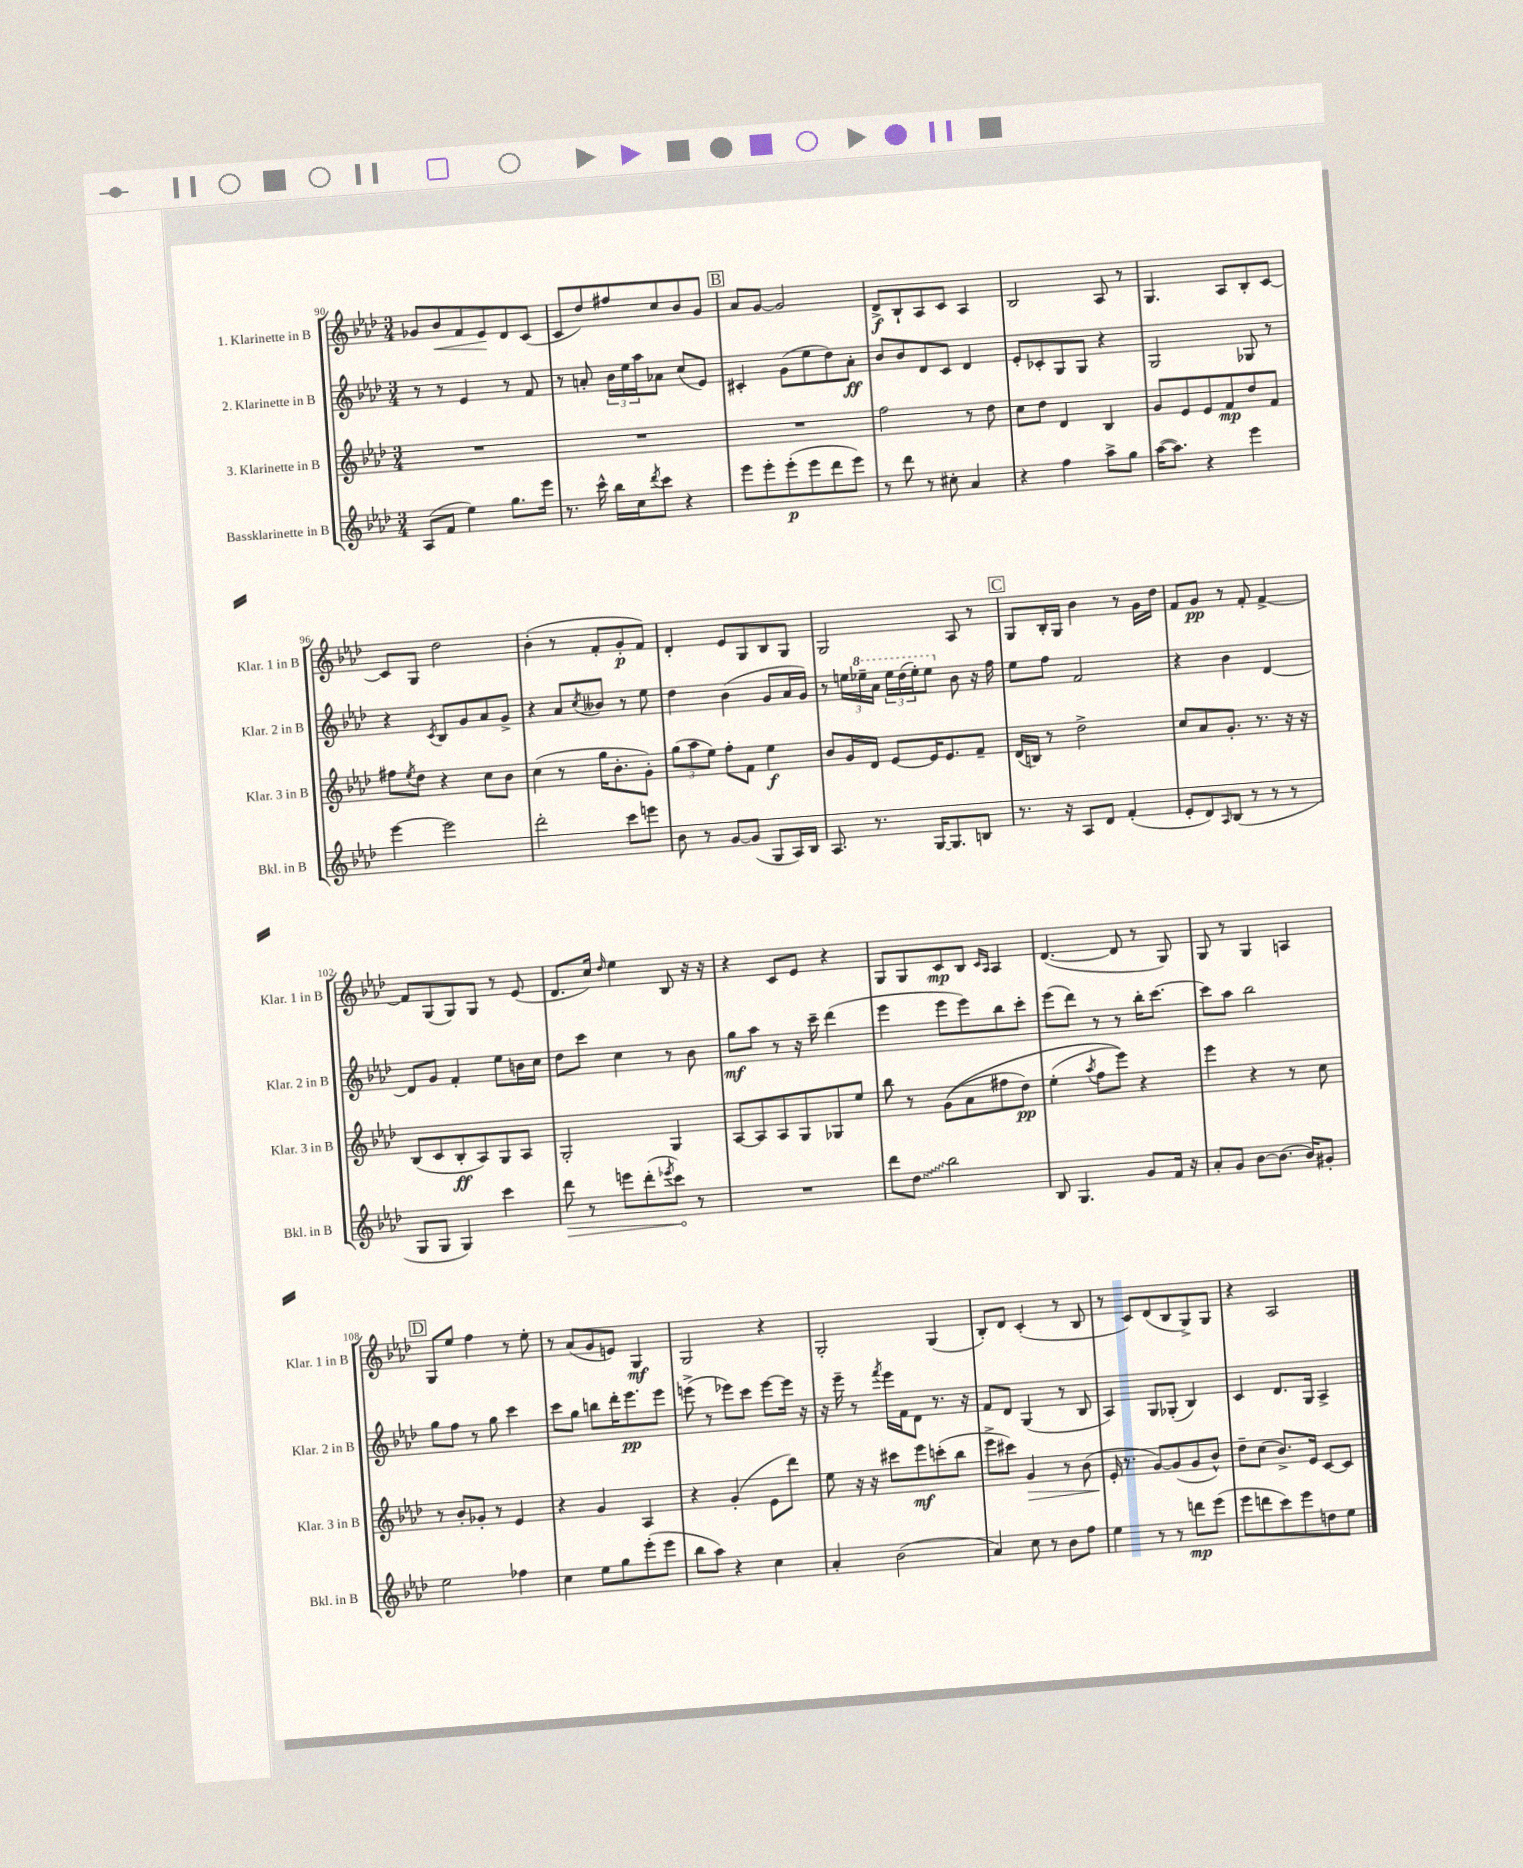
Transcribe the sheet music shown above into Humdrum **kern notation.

**kern	**kern	**kern	**kern
*staff4	*staff3	*staff2	*staff1
*clefG2	*clefG2	*clefG2	*clefG2
*k[b-e-a-d-]	*k[b-e-a-d-]	*k[b-e-a-d-]	*k[b-e-a-d-]
*M3/4	*M3/4	*M3/4	*M3/4
(8A-/L	2.r	8r	8g-/L
8f/J	.	8r	8b-/
4ee-\)	.	4e-/	8f/
.	.	.	8e-/
8.gg\L	.	8r	8d-/
.	.	8f/	(8c/J
16eee-\Jk	.	.	.
=	=	=	=
8.r	2.r	8r	8c/L
.	.	8a'/	8dd-/)
16ccc^^\	.	.	.
16bb-\LL	.	24b-\LL	8ff#/
.	.	24ee-\	.
16cc\J	.	.	.
.	.	24aa-\J	.
8qddd-/	.	.	.
8ccc\J	.	8a-\J	8cc/
4r	.	(8cc/L	8b-/
.	.	8e-/J)	8g/J
=	=	=	=
8eee-\L	2.r	4c#'/	8a-/L
8eee-'\	.	.	[8g/J
(8eee-'\	.	(8g\L	2g/]
8eee-\	.	8ee-\	.
8ddd-\	.	8dd-\)	.
8eee-\J)	.	8a-'\J	.
=	=	=	=
8r	2ff\	8b-/L	8d-^/L
8ddd-\	.	8b-/	8B-`/
8r	.	8d-/	8A-/
8cc#'\	.	8c/J	8c/J
4a-/	8r	4d-/	4A-/
.	8dd-\	.	.
=	=	=	=
4r	8cc\L	8e-'/L	2B-/
.	8dd-\J	8c-'/	.
4ff\	4d-/	8G/	.
.	.	8G/J	.
8aa-^\L	4B-/	4r	8A-/
8gg\J	.	.	8r
=	=	=	=
([16aa-\LK	8g/L	2G/	4.G/
8.aa-\]J)	.	.	.
.	8e-/	.	.
4r	8e-/	.	.
.	8f/	.	8A-/L
4eee-\	8dd-/	8G-/	8B-'/
.	8f/J	8r	[8c/J
=	=	=	=
[4eee-\	8ff#\L	4r	8c/]L
.	8qee-/	.	.
.	8dd-\J	.	8G/J
.	.	8qc/	.
2eee-\]	4r	8B-/L	2dd-\
.	.	8g/	.
.	8cc\L	8a-/	.
.	8b-\J	8g^/J	.
=	=	=	=
2ddd-'\	(4cc\	4r	(4b-'\
.	8r	8a-/L	8r
.	.	8qcc/	.
.	16gg\LK	8b--/J	8f'/L
.	8.b-'\	.	.
8ccc\L	.	8r	8g'/
8eee\J	8g'\J)	8ee-\	8f/J)
=	=	=	=
8b-\	(12gg\L	4dd-\	4d-'/
.	12aa-\	.	.
8r	.	.	.
.	12ee-\J)	.	.
[8g/L	8ff'\L	(4b-\	8e-/L
(8g/]J	8f\J	.	8G/
8G/L	4ee-\	8g/L	8B-/
16A-/L)	.	16a-/L	8G/J
16B-/JJ	.	16g/JJ)	.
=	=	=	=
8.A-/	8b-/L	8r	2G/
.	16g/L	24ee\LL	.
.	.	24eee-~\	.
8.r	16d-/JJ	.	.
.	.	24aa-\JJ	.
.	[8e-/L	24eee-\LL	.
.	.	(24ddd-\	.
.	.	24eee-'\J)	.
[16G/LK	16e-/]K	8eee-\J	.
8.G/]	8.e-/	.	.
.	.	8b-\	8A-/
8B/J	8f~/J	16r	8r
.	.	16ff\	.
=	=	=	=
8.r	(16d-/LL	8ee-\L	8G/L
.	16B/JJ)	.	.
.	8r	8ff\J	16B-'/L
16r	.	.	16G/JJ
8A-/L	2dd-^\	2f/	4b-\
8d-/J	.	.	.
(4f'/	.	.	8r
.	.	.	16g\LL
.	.	.	16dd-\JJ
=	=	=	=
8e-'/L	8cc/L	4r	8f/L
8d-/)	8a-/	.	8g/J
16qqA-/	.	.	.
(8B-/J	8.g'/J	4b-\	8r
8r	.	.	8f'/
.	8.r	.	.
8r	.	[4d-/	[4f^/
8r	16r	.	.
.	16r	.	.
=	=	=	=
8G/L	(8B-/L	8d-/]L	8f/]L
8G/J	8c/	8g/J	(8G/
4G/)	8B-'/	4f'/	8G/)
.	8A-/)	.	8G/J
4ccc\	8G/	8ee-\L	8r
.	8A-/J	16b\L	(8e-/
.	.	16cc\JJ	.
=	=	=	=
8ddd-\	2G'/	8dd-\L	8.d-/L
8r	.	8ccc\J	.
.	.	.	16cc/Jk)
.	.	.	16qqdd-/
8eee\L	.	4cc\	4ee-\
(8ddd-'\	.	.	.
8qeee-/	.	.	.
8ccc\J)	4G/	8r	8B-/
8r	.	8b-\	16r
.	.	.	16r
=	=	=	=
2.r	[8A-/L	8gg\L	4r
.	8A-/]	8aa-\J	.
.	8A-/	8r	8c/L
.	8G/	16r	8e-/J
.	.	16ccc~\	.
.	8G-/	(4ddd-\	4r
.	8ee-/J	.	.
=	=	=	=
8ddd-\L	8bb-\	4eee-\	8G/L
8dd-\J	8r	.	8G/
2bb-\	&((8g\L	8eee-\L	8c/
.	8a-\	8eee-\)	8B-/J
.	.	.	16qqc/LL
.	.	.	16qqA-/JJ
.	8ff#\	8bb-\	4A-/
.	8dd-\J)	8ccc'\J	.
=	=	=	=
8B-/	(4ee-'\	(8eee-\L	([4.d-/
4.G/	.	8ddd-\J)	.
.	8qaa-/	.	.
.	8ff\L	8r	.
.	8eee-\J)&)	8r	8d-/]
8g/L	4r	16bb-'\LK	8r
.	.	[8.ccc\J	.
16f/Jk	.	.	8G/)
16r	.	.	.
=	=	=	=
8a-'/L	4eee-\	8ccc\]L	8G/
8g/J	.	8aa-\J	8r
[8b-\L	4r	2bb-\	4G/
(8.b-\]J	.	.	.
.	8r	.	4A/
16b-/LK)	.	.	.
8g#'/J	8cc\	.	.
=	=	=	=
2ee-\	8r	8gg\L	8G/L
.	8b-'/L	8ff\J	8ee-/J
.	8g-'/J	8r	4ff\
.	8r	8gg\	.
4ff-\	4e-/	4ccc\	8r
.	.	.	8ee-'\
=	=	=	=
4cc\	4r	8ccc\L	8r
.	.	8gg\J	(8a-/L
8ee-\L	4g/	8bb\L	8g/
8gg\	.	16ddd-'\K	8e/J)
.	.	8.eee-\	.
(8eee-'\	4A-/	.	4G/
8eee-\J	.	8eee-\J	.
=	=	=	=
8bb-\L	4r	(8eee^\	2G/
8aa-\J)	.	8r	.
4r	(4g'/	8eee-\L)	.
.	.	8ccc\J	.
4cc\	8e-\L	[8eee-\L	4r
.	8ddd-\J)	16eee-\]Jk	.
.	.	16r	.
=	=	=	=
4a-'/	8ee-\	16r	2G'/
.	.	16eee-~\	.
.	16r	8r	.
.	16r	.	.
.	.	8qfff/	.
(2b-\	8ccc#\L	16eee-\LL	.
.	.	16f\J	.
.	8eee-\	8d-\J	.
.	(8ccc'\	8.r	(4G/
.	8bb-\J	.	.
.	.	16r	.
=	=	=	=
4a-/)	8eee-^\L	8f/L	8B-'/L)
.	8ccc#\J)	8d-/J	8d-/J
8cc\	4g/	(4G/	(4c'/
8r	.	.	.
8b-\L	8r	8r	8r
8ff\J	(8b-\	8B-/	8B-/
=	=	=	=
4ee-\	16e-'/	4A-/)	8r
.	8.r	.	.
.	.	.	8c/L)
8r	[8g/L)	8G/L	(8d-/
8r	(8g/]	(8G-'/J	8B-/
8ddd\L	8g/	4B-/)	8G^/)
(8eee-\J	8b-^^/J)	.	8G/J
=	=	=	=
8eee-\L	8dd-~\L	4c/	4r
8ddd\	(8cc\J	.	.
8ccc\)	8.b-^/L)	8.d-/L	2A-/
8eee-\	.	.	.
.	16e-/Jk	16G/Jk	.
8dd\	[8c/L	4A-^/	.
8ee-\J	8c/]J	.	.
==	==	==	==
*-	*-	*-	*-
